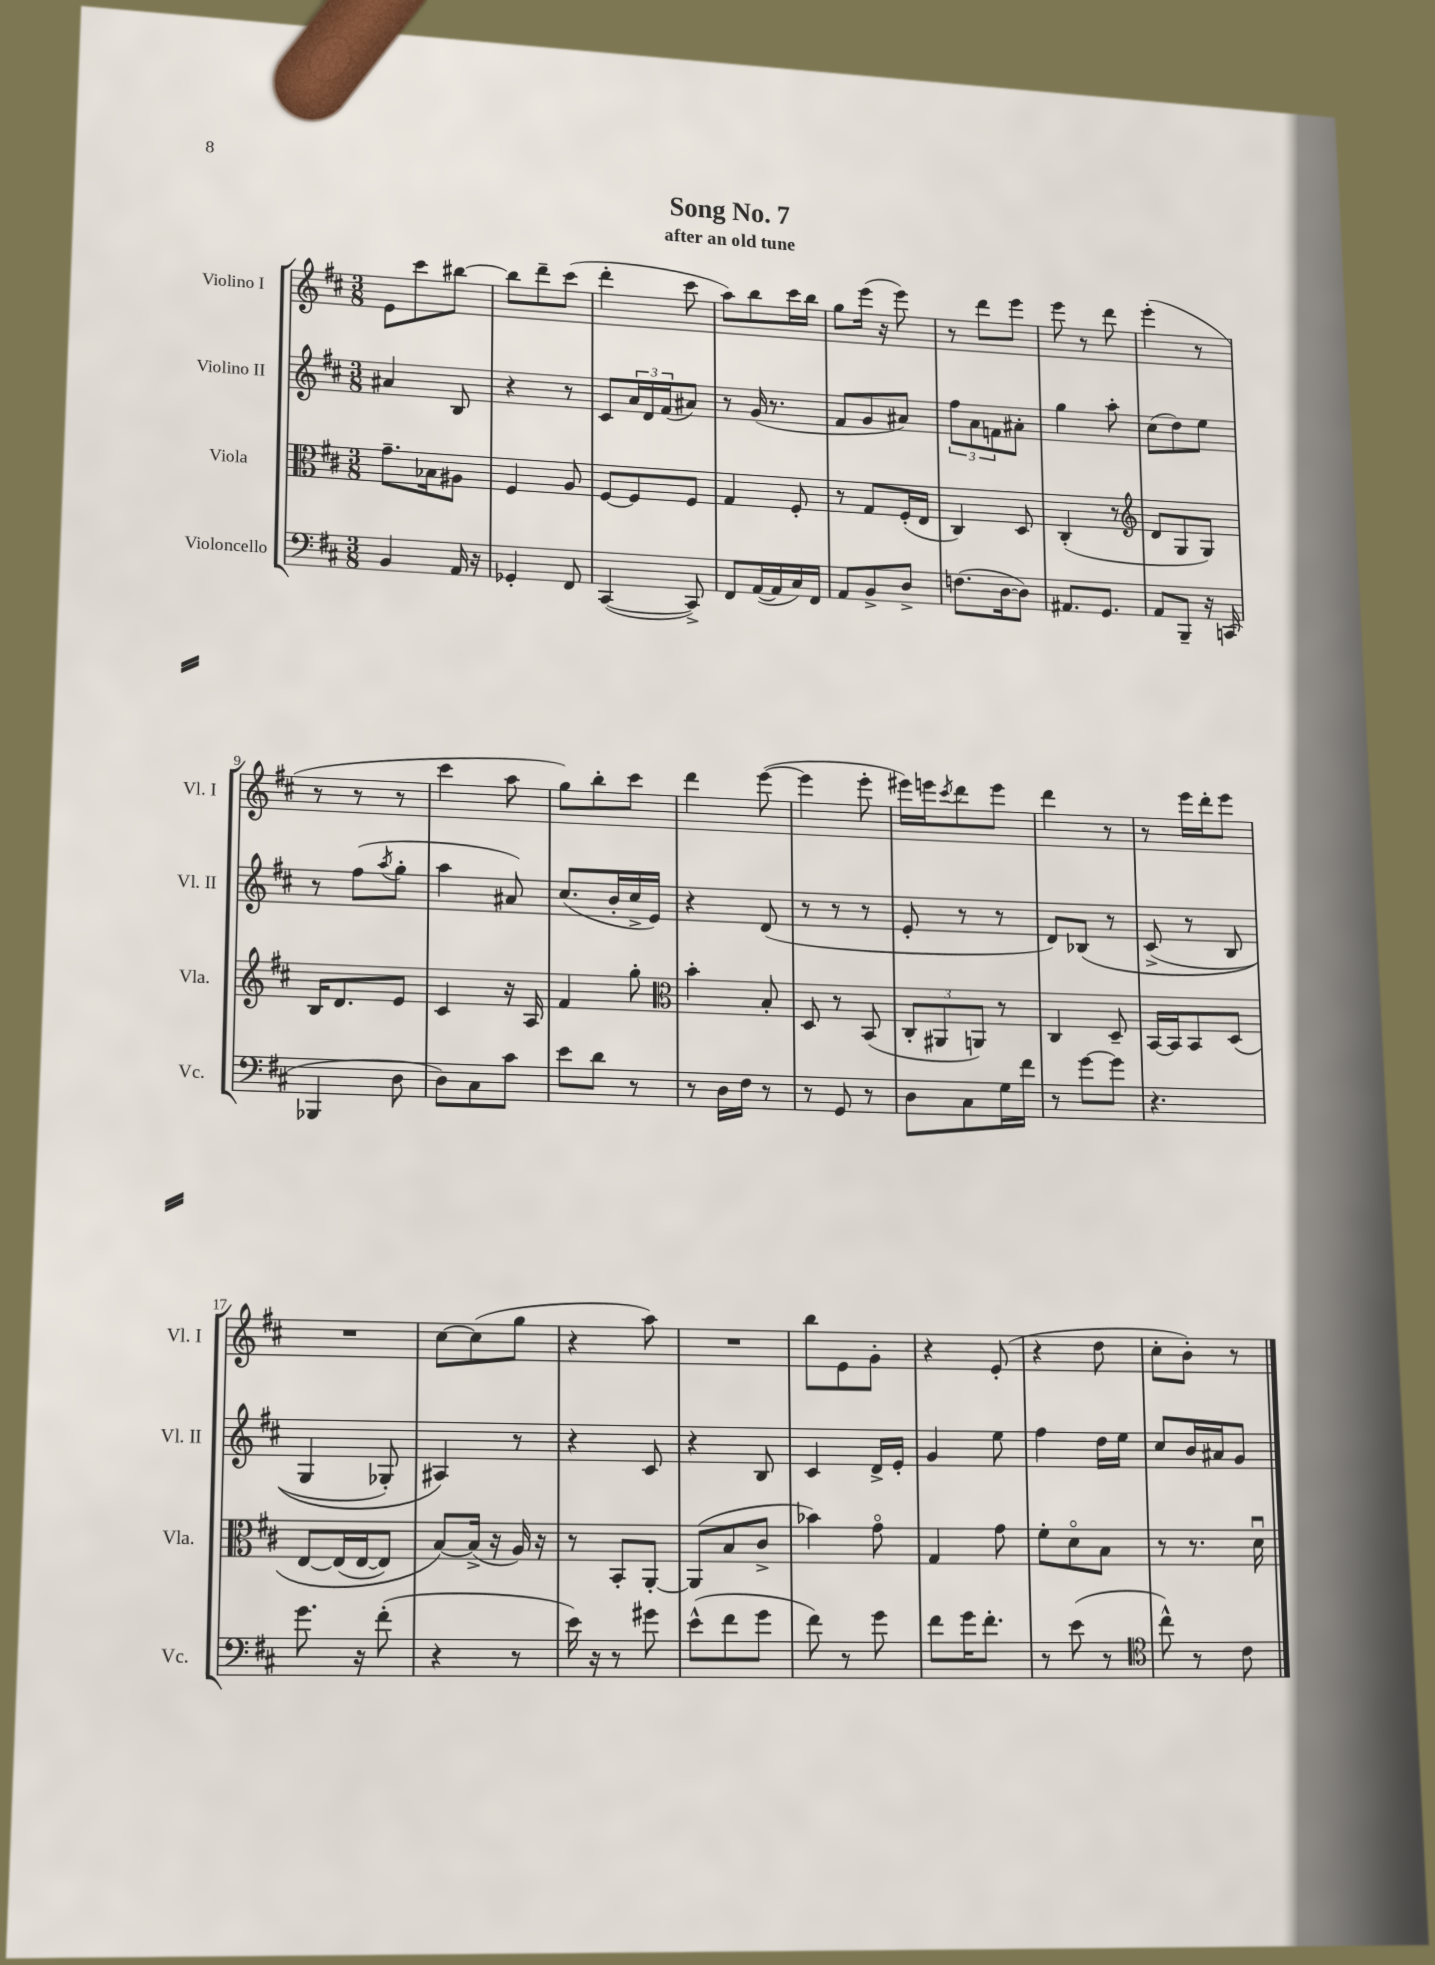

**kern	**kern	**kern	**kern
*staff4	*staff3	*staff2	*staff1
*clefF4	*clefC3	*clefG2	*clefG2
*k[f#c#]	*k[f#c#]	*k[f#c#]	*k[f#c#]
*M3/8	*M3/8	*M3/8	*M3/8
4BB/	8.g~\L	4a#/	8e\L
.	.	.	8ccc#\
.	16B-\k	.	.
16AA/	8A#\J	8B/	[8bb#\J
16r	.	.	.
=	=	=	=
4GG-'/	4F#/	4r	8bb#\]L
.	.	.	8ddd~\
8FF#/	8A/	8r	(8ccc#\J
=	=	=	=
([4CC#/	[8F#/L	8c#/L	4ddd'\
.	8F#/]	24a/L	.
.	.	24d/	.
.	.	(24f#/J	.
8CC#^/])	8F#/J	8a#/J)	8ccc#\
=	=	=	=
8FF#/L	4G/	8r	8aa\L)
([16AA/L	.	(16g/	8bb\
16AA/]	.	8.r	.
16C#/)	8F#'/	.	16ccc#\L
16FF#/JJ	.	.	16bb\JJ
=	=	=	=
8AA/L	8r	8f#/L	8gg\L
8BB^/	8G/L	8g/	(16eee\Jk
.	.	.	16r
8D^/J	(16F#'/L	8a#/J)	8eee\)
.	16E/JJ	.	.
=	=	=	=
(8.F\L	4C#/)	12ff#\L	8r
.	.	12a\	.
.	.	.	8ddd\L
.	.	12f\	.
[16D\k	.	.	.
8D\]J)	8D/	8a#'\J	8eee\J
=	=	=	=
8.AA#/L	(4C#'/	4gg\	8eee\
.	.	.	8r
8.GG/J	.	.	.
.	8r	8aa'\	8ddd\
=	=	=	=
*	*clefG2	*	*
8AA/L	8d/L	(8cc#\L	(4eee'\
8BBB~/J	8G/	8dd\)	.
16r	8G/J)	8ee\J	8r
(16CC/	.	.	.
=	=	=	=
4BBB-/	16B/LK	8r	8r
.	8.d/	.	.
.	.	(8ff#\L	8r
.	.	8qaa/	.
8D\	8e/J	8gg'\J	8r
=	=	=	=
8D\L)	4c#/	4aa\	4ccc#\
8C#\	.	.	.
8c#\J	16r	8a#/)	8aa\
.	16A/	.	.
=	=	=	=
8e\L	4f#/	(8.cc#/L	8gg\L)
8d\J	.	.	8bb'\
.	.	16b'/L	.
8r	8gg'\	16cc#^/	8ccc#\J
.	.	16e/JJ)	.
=	=	=	=
*	*clefC3	*	*
8r	4b'\	4r	4ddd\
16D\LL	.	.	.
16F#\JJ	.	.	.
8r	8B'/	(8d/	([8eee\
=	=	=	=
8r	8D/	8r	4eee\]
8GG/	8r	8r	.
8r	(8BB/	8r	8eee'\
=	=	=	=
8D\L	12C#'/L	8e'/	16eee#\LL)
.	.	.	16eee\J
.	12AA#/	.	.
.	.	.	8qccc#/
8C#\	.	8r	8ddd\
.	12AA/J)	.	.
16G\L	8r	8r	8eee\J
16f#\JJ	.	.	.
=	=	=	=
8r	4C#/	8d/L)	4ddd\
[8g\L	.	&(8B-/J	.
8g\]J	8D~/	8r	8r
=	=	=	=
4.r	[16BB/LL	(8c#^/	8r
.	16BB/]J	.	.
.	8BB/	8r	16eee\LL
.	.	.	16ddd'\J
.	&(8D/J	8B/	8eee\J
=	=	=	=
8.g\	[8E/L	4G/	4.r
.	(16E/]L	.	.
16r	[16E/J	.	.
(8f#'\	8E/]J)	8G-'/)	.
=	=	=	=
4r	[8B/L&)	4A#/&)	[8cc#\L
.	(16B^/]Jk	.	(8cc#\]
.	16r	.	.
8r	16A/)	8r	8gg\J
.	16r	.	.
=	=	=	=
16e\)	8r	4r	4r
16r	.	.	.
8r	8BB'/L	.	.
8g#\	[8AA'/J	8c#/	8aa\)
=	=	=	=
(8e^^\L	(8AA/]L	4r	4.r
8f#\	8B/	.	.
8g\J	8c#^/J	8B/	.
=	=	=	=
8f#\)	4b-\)	4c#/	8bb\L
8r	.	.	8e\
8g\	8go\	16d^/LL	8g'\J
.	.	16e'/JJ	.
=	=	=	=
8f#\L	4G/	4g/	4r
16g\K	.	.	.
8.f#'\J	.	.	.
.	8g\	8ee\	(8e'/
=	=	=	=
8r	8f#'\L	4ff#\	4r
(8e\	8do\	.	.
8r	8B\J	16dd\LL	8dd\
.	.	16ee\JJ	.
=	=	=	=
*clefC4	*	*	*
8cc#^^\)	8r	8cc#/L	8cc#'\L
8r	8.r	16b/L	8b'\J)
.	.	16a#/J	.
8c#\	.	8g/J	8r
.	16du\	.	.
==	==	==	==
*-	*-	*-	*-
